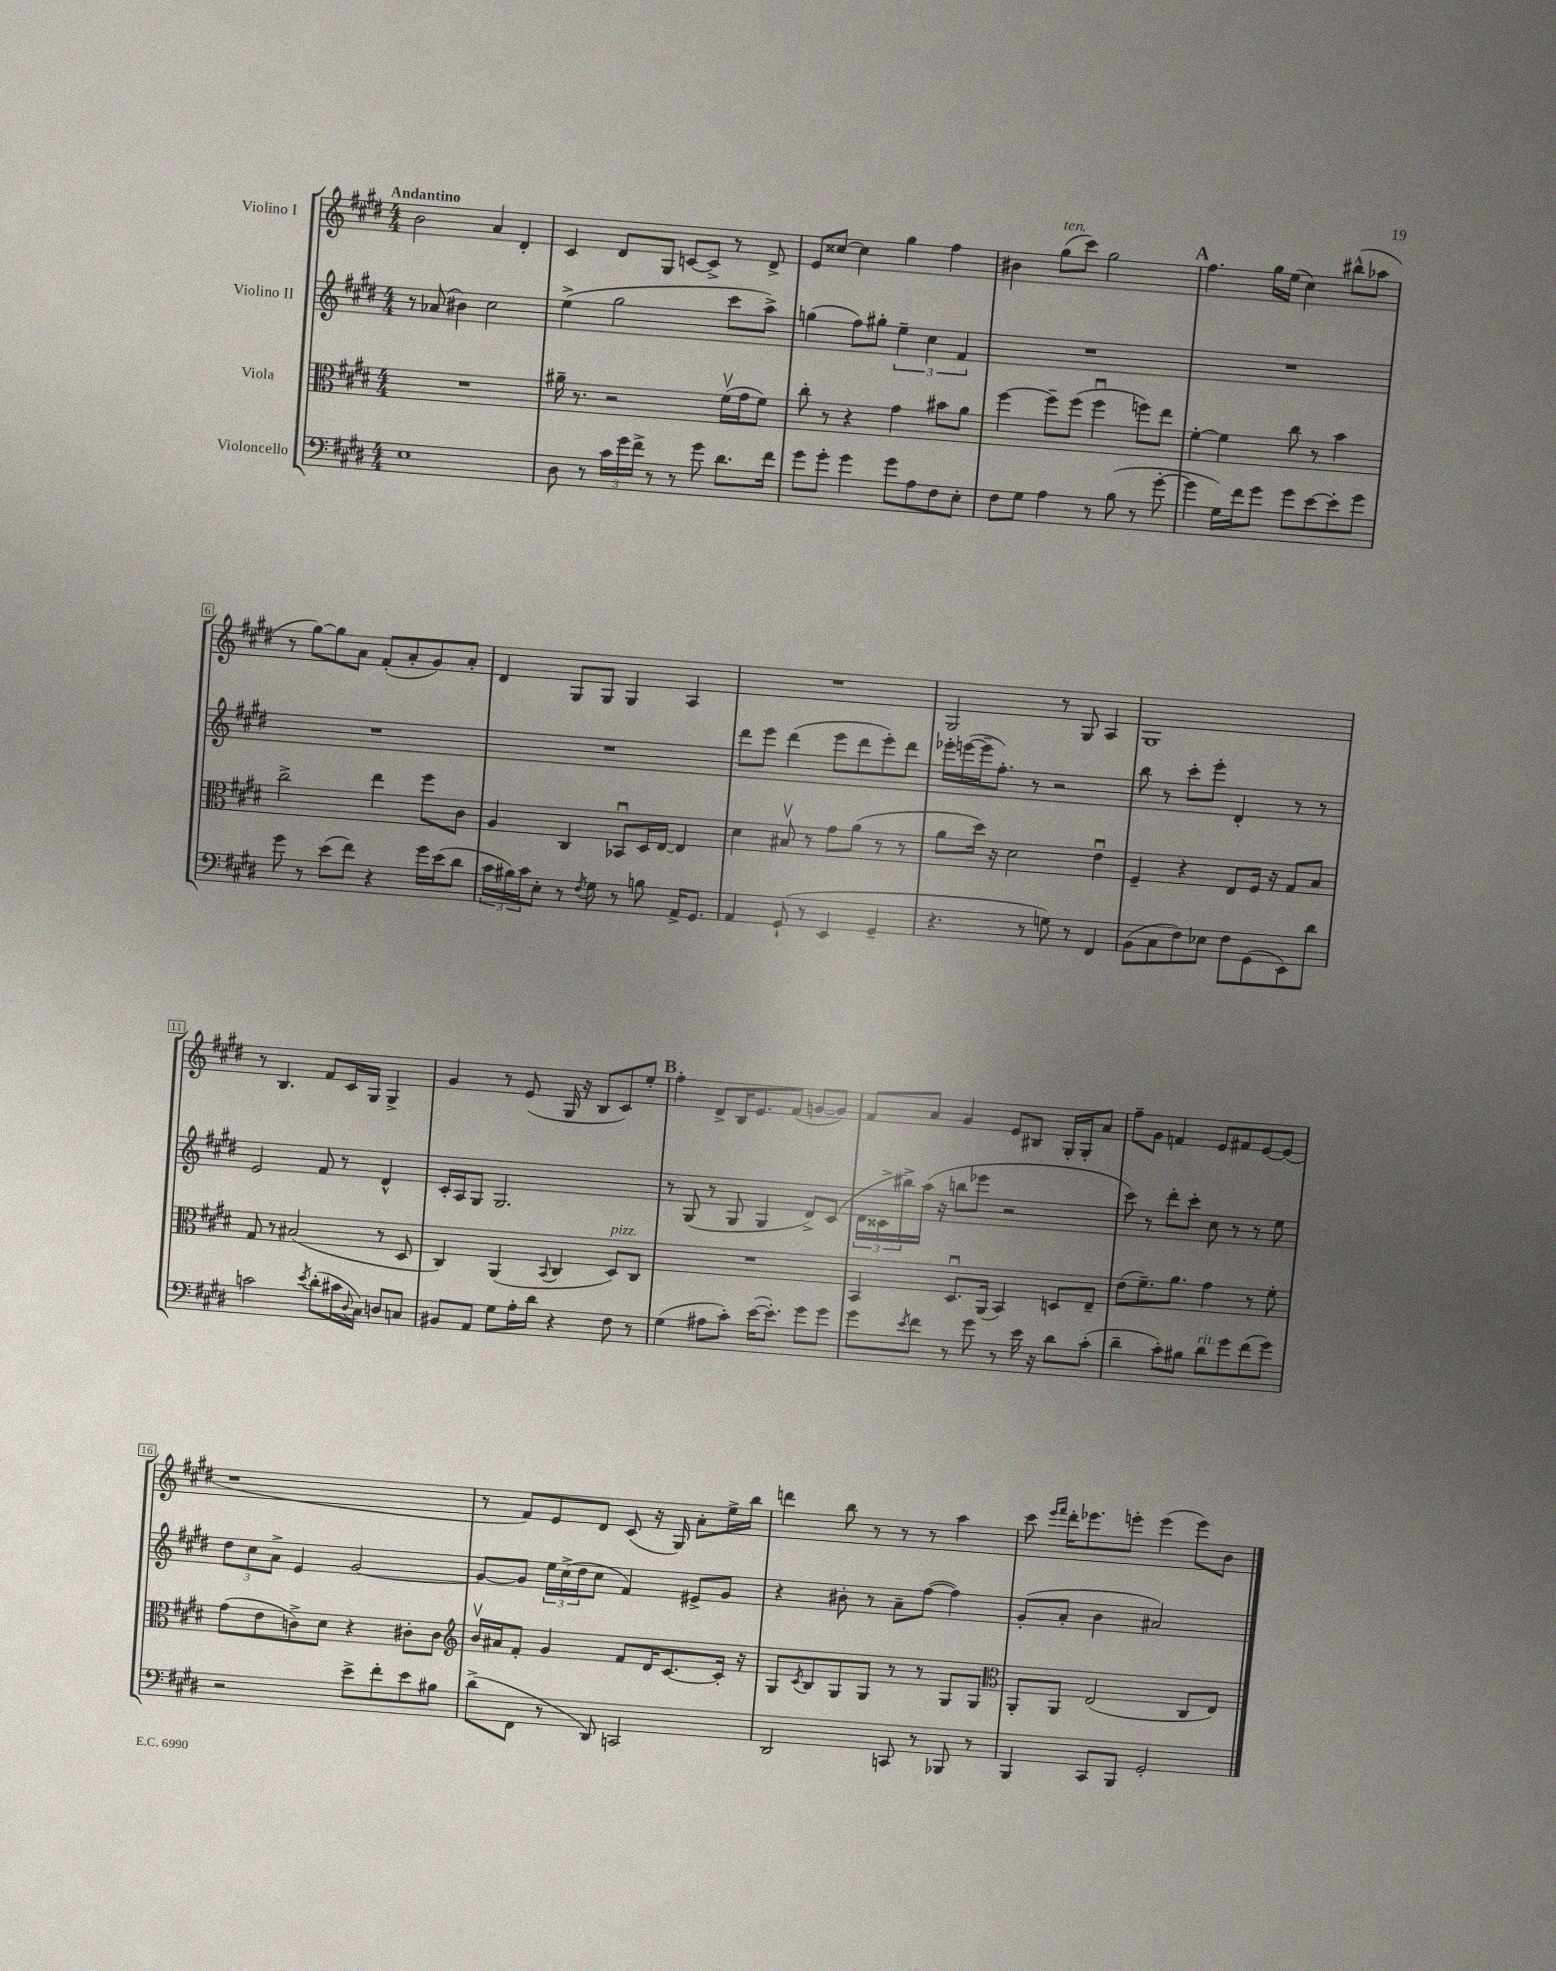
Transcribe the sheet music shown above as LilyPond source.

<<
\new StaffGroup <<
\new Staff = "s0" \with { instrumentName = "Violino I" } {
    \clef treble \key e \major \numericTimeSignature \time 4/4 \tempo "Andantino"
    b'2 a'4 dis'4-. |
    cis'4 dis'8 gis8 c'8~ c'8-> r8 dis'8-> |
    e'8 cisis''8~ cisis''4 gis''4 fis''4 |
    bis'4 gis''8^\markup { \italic "ten." }( cis'''8) gis''2 |
    \mark \markup { \bold "A" } fis''4. gis''16 e''16( cis''4) bis''8-^( aes''8 |
    r8 gis''8~) gis''8 a'8 fis'8-.( a'8-. gis'8) a'8-. |
    dis'4 gis8 gis8 gis4 a4 |
    R1 |
    gis2 r8 gis8 a4 |
    gis1 |
    r8 b4. fis'8 cis'16 gis16 gis4-> |
    gis'4 r8 e'8( gis16 r16 b8 cis'8) e''8-. |
    \mark \markup { \bold "B" } fis''4-. dis'8-> b16 e'8. fis'8( g'8~ g'8) |
    fis'8 a'8 gis'4 e'8 bis8 gis16-. gis16-. a'8 |
    fis''8-- gis'8 f'4 e'8 fis'8 e'8~ e'8( |
    r1 |
    r8 fis'8) e'8 dis'8 cis'8( r16 gis16) a'8-. e''16-> b''16 |
    d'''4 b''8 r8 r8 r8 a''4 |
    cis'''8 \grace { e'''16 fis'''16 } dis'''16-. ees'''8. e'''8-. e'''4( e'''8) b'8 \bar "|." |
}
\new Staff = "s1" \with { instrumentName = "Violino II" } {
    \clef treble \key e \major \numericTimeSignature \time 4/4
    r8 aes'8( bis'4) cis''2 |
    e''4->( gis''2 cis'''8 a''8->) |
    g''4( fis''8) gis''8-. \tuplet 3/2 { e''4-- cis''4 fis'4 } |
    R1 |
    \mark \markup { \bold "A" } R1 |
    R1 |
    R1 |
    dis'''8 e'''8 dis'''4( e'''8 dis'''8 e'''8-.) dis'''8 |
    ees'''16-. e'''16~( e'''16-- fis''8.-.) r8 r2 |
    b''8 r8 cis'''8-. e'''8-. dis'4-. r8 r8 |
    e'2 fis'8 r8 dis'4-^ |
    cis'16-. a16 gis8 gis2. |
    \mark \markup { \bold "B" } r8 gis8( r8 gis8 gis4 dis'8->) cis'8( |
    \tuplet 3/2 { dis'16 cisis'16-> bis''16->) } a''16( r16 b''8 ees'''8 r2 |
    cis'''8) r8 dis'''8-. cis'''8-. cis''8 r8 r8 e''8 |
    \tuplet 3/2 { dis''8 cis''8 a'8-> } e'4 gis'2~ |
    gis'8~ gis'8 \tuplet 3/2 { e''16 cis''16->( dis''16 } cis''8 fis'4) eis'8-> gis'8 |
    r4 bis'8-. r8 a'8-- fis''8~( fis''4) |
    gis'8-.( a'8-. b'4 ais'2) \bar "|." |
}
\new Staff = "s2" \with { instrumentName = "Viola" } {
    \clef alto \key e \major \numericTimeSignature \time 4/4
    R1 |
    ais'16-- r8. r2 fis'16\upbow( gis'16 fis'8) |
    cis''8-. r8 r4 gis'4 bis'8 a'8 |
    fis''4~ fis''8-- fis''8( fis''4\downbow f''8) e''8 |
    \mark \markup { \bold "A" } fis'4~-. fis'4 cis''8 r8 b'4 |
    cis''2-> e''4 fis''8 cis'8 |
    a4 cis4 bes,8\downbow dis16 e16~ e4 |
    dis'4 bis8\upbow r8 gis'8 a'8( r8 r8 |
    a'8 dis''16) r16 dis'2 e'4\downbow |
    fis4-- r4 e8 fis16 r16 gis8 b8 |
    gis8 r8 bis2( r8 dis8 |
    cis4) a,4( \appoggiatura { b,8 } cis4 dis8^\markup { \italic "pizz." }) cis8 |
    \mark \markup { \bold "B" } R1 |
    b,4 dis8.\downbow a,16( b,4) d8 e8-- |
    e'8( fis'8.--) a'8. gis'4 r8 fis'8-. |
    gis'8( e'8 c'8->) dis'8 r4 cis'8-. cis'8 |
    \clef treble b'16\upbow ais'16 fis'8-. gis'4 fis'8 dis'16 cis'8.~ cis'16-. r16 |
    gis8 \acciaccatura { cis'8 } b8 gis8 gis8 r8 r8 gis8 gis8 |
    \clef alto a,8-. a,8 e2( cis8 e8) \bar "|." |
}
\new Staff = "s3" \with { instrumentName = "Violoncello" } {
    \clef bass \key e \major \numericTimeSignature \time 4/4
    e1 |
    dis8 r8 \tuplet 3/2 { cis'16 gis'16 fis'16-> } r8 r8 gis'8 dis'8. fis'16 |
    gis'8 gis'8-. gis'4 gis'8 a8 fis8 e8-. |
    fis8 gis8 a4 r8 b8( r8 gis'8~-. |
    \mark \markup { \bold "A" } gis'4 gis16) fis'16 gis'8 gis'8 e'8~ e'8-. gis'8 |
    gis'8 r8 e'8( fis'8) r4 gis'16 e'16( dis'8 |
    \tuplet 3/2 { cis'16 bis16) cis'16 } e8-. r8 \acciaccatura { fis8 } gis8 r8 b8 a,16-> gis,8. |
    a,4 gis,8-!( r8 e,4 gis,4-- |
    r4. r8 g8) r8 fis,4 |
    b,8( cis8 fis8) ees8 fis8 gis,8( e,8) dis'8 |
    c'2 \acciaccatura { e'8 } dis'8-.( cis'16 \appoggiatura { dis8 } cis16) d8 c8 |
    bis,8 a,8 gis8 a16-. dis'16 r4 fis8 r8 |
    \mark \markup { \bold "B" } gis4( ais8 cis'8-.) e'16~( e'8.-.) gis'8 gis'8 |
    gis'8 \acciaccatura { e'8 } fis'8 r8 gis'8 r8 e'16 r16 dis'8 cis'8-.( |
    dis'4-- cis'8-.) bis8 dis'8^\markup { \italic "rit." } gis'8 fis'8( gis'8) |
    r2 e'8-> fis'8-. e'8 bis8 |
    dis'8->( fis,8 r8 dis,8) c,2 |
    dis,2 c,8 r8 bes,,8 r8 |
    b,,4 cis,8 b,,8 gis,2-. \bar "|." |
}
>>
>>
\layout { \context { \Score \override BarNumber.stencil = #(make-stencil-boxer 0.1 0.3 ly:text-interface::print) } }
